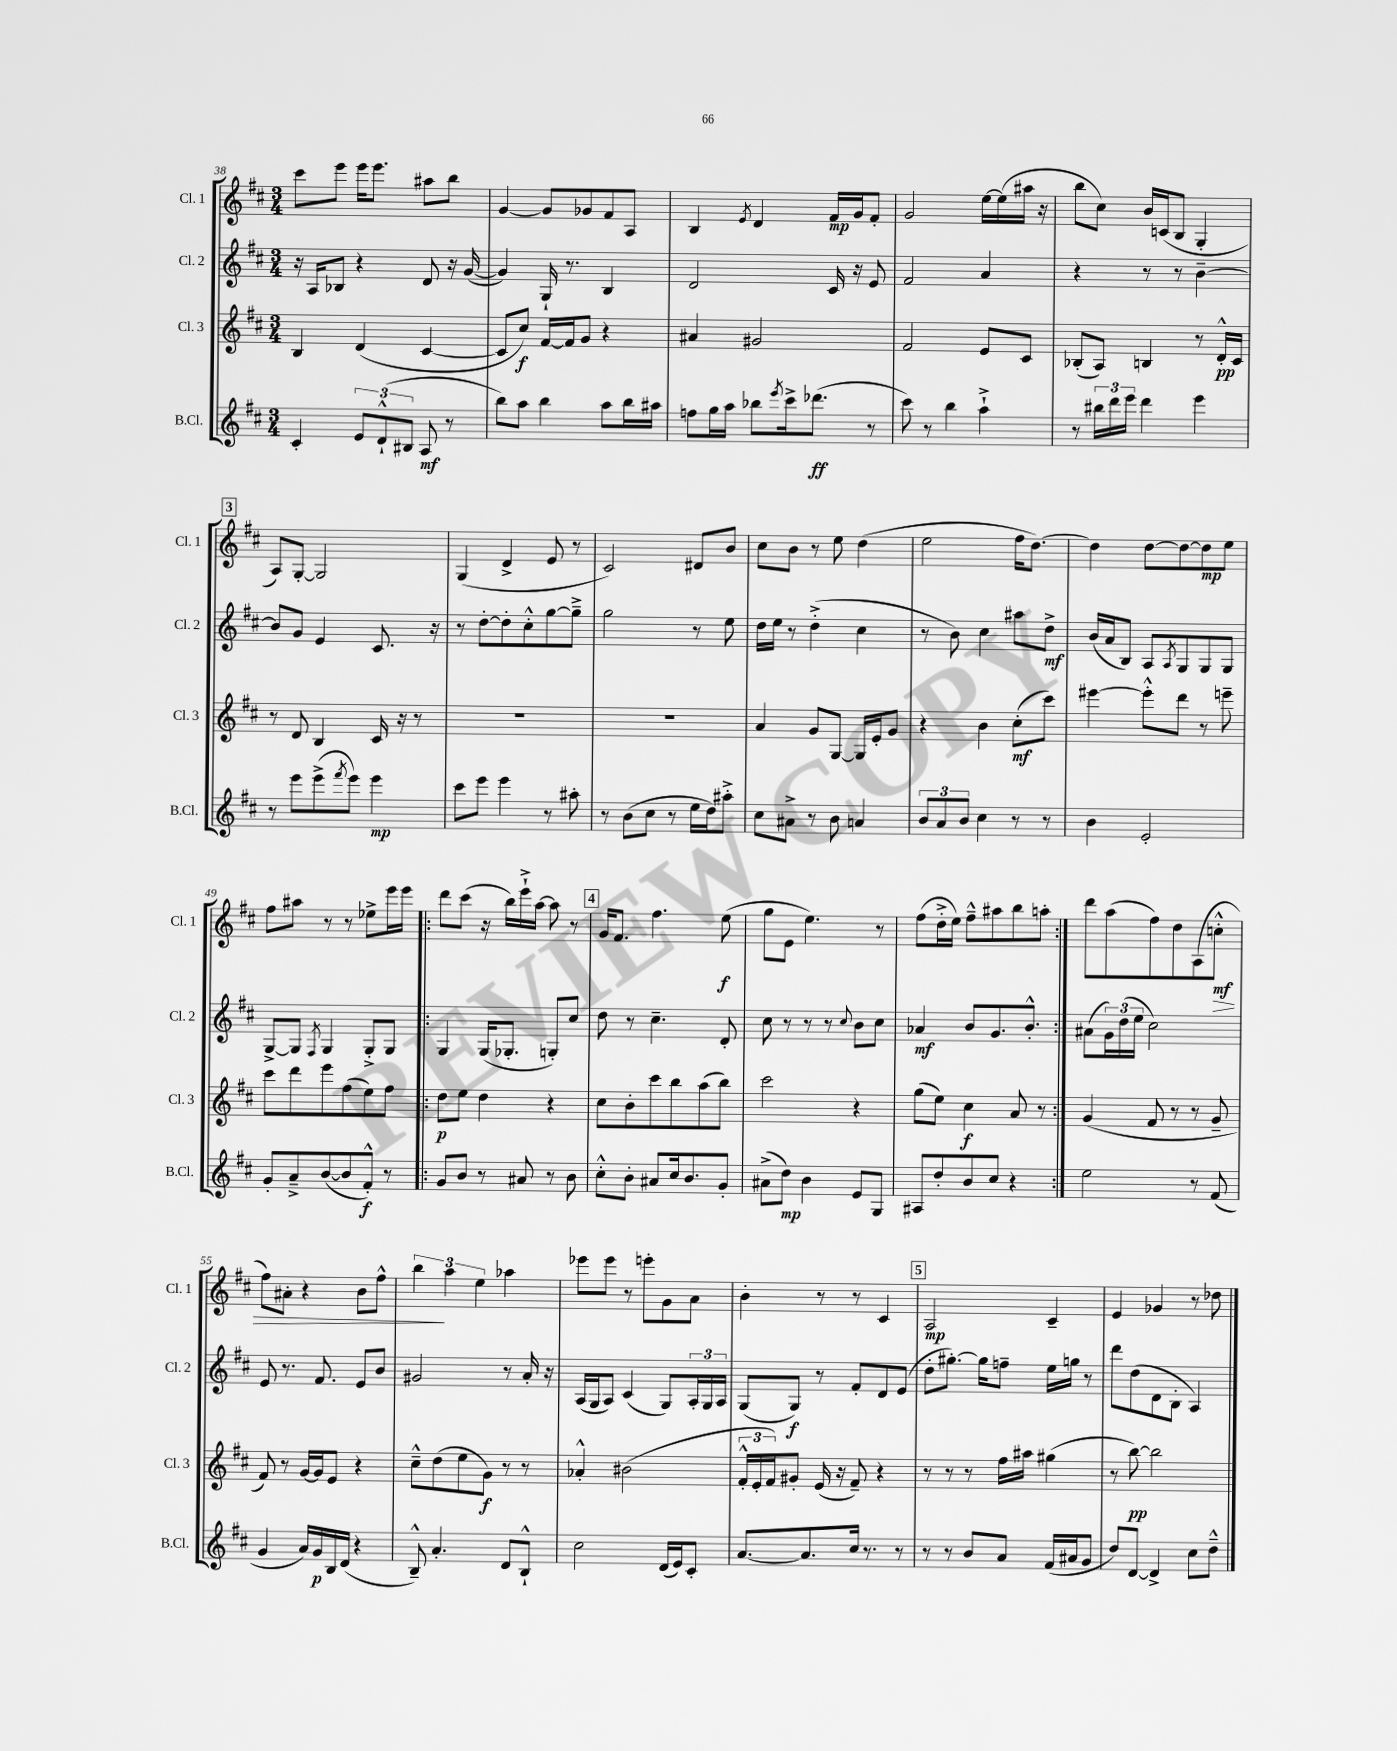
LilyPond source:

<<
\new StaffGroup <<
\new Staff = "s0" \with { instrumentName = "Cl. 1" shortInstrumentName = "Cl. 1" } {
    \clef treble \key d \major \numericTimeSignature \time 3/4
    cis'''8 e'''8 e'''16 e'''8. ais''8 b''8 |
    g'4~ g'8 ges'8 fis'8 a8 |
    b4 \acciaccatura { e'8 } d'4 fis'16\mp g'16 fis'8-. |
    g'2 e''16~ e''16( ais''16 r16 |
    b''8 cis''8) b'16 c'16( b8 g4-. |
    \mark \markup { \box "3" } a8) g8~-. g2 |
    g4( d'4-> e'8 r8 |
    cis'2) dis'8 b'8 |
    cis''8 b'8 r8 e''8 d''4( |
    e''2 fis''16 d''8.~) |
    d''4 d''8~ d''8~ d''8\mp e''8 |
    fis''8 ais''8 r8 r8 ees''8-> e'''16 e'''16 |
    \repeat volta 2 { d'''8 cis'''8( r16 b''16) e'''16-!-> a''16~ a''8 r8 |
    \mark \markup { \box "4" } g'16 fis'8. fis''4. e''8\f( |
    g''8 e'8 e''4.) r8 |
    fis''8( d''16-.-> e''16) fis''8---^ ais''8 b''8 a''8-. | }
    d'''8 a''8( fis''8) d''8 a8( c''8-.-^\mf\> |
    fis''8) ais'8-. r4 b'8 fis''8-^ |
    \tuplet 3/2 { b''4\! a''4 e''4 } aes''4 |
    ees'''8 ees'''8 r8 e'''8-. g'8 a'8 |
    b'4-. r8 r8 cis'4 |
    \mark \markup { \box "5" } a2\mp cis'4-- |
    e'4 ges'4 r8 des''8 \bar "|." |
}
\new Staff = "s1" \with { instrumentName = "Cl. 2" shortInstrumentName = "Cl. 2" } {
    \clef treble \key d \major \numericTimeSignature \time 3/4
    r16 a16 bes8 r4 d'8 r16 g'16~( |
    g'4) g16-! r8. b4 |
    d'2 cis'16 r16 e'8 |
    fis'2 a'4 |
    r4 r8 r8 b'4~-- |
    \mark \markup { \box "3" } b'8 g'8 e'4 cis'8. r16 |
    r8 d''8~-. d''8-. cis''8-.-^ g''8~ g''8---> |
    g''2 r8 e''8 |
    d''16 e''16 r8 d''4-.->( cis''4 |
    r8 b'8) cis''4 ais''8 d''8->\mf |
    b'16( a'16 b8) a8 \acciaccatura { a8 } g8 g8 g8 |
    g8~-> g8 \acciaccatura { fis8 } g4 g8-.-> g8 |
    \repeat volta 2 { g4 g16( ges8.-. g8-.) cis''8 |
    \mark \markup { \box "4" } d''8 r8 cis''4.-- d'8-. |
    cis''8 r8 r8 r8 \appoggiatura { cis''8 } b'8 cis''8 |
    aes'4\mf b'8 g'8. b'8.-.-^ | }
    ais'8( \tuplet 3/2 { g'16) d''16( e''16 } cis''2) |
    e'8 r8. fis'8. e'8 b'8 |
    gis'2 r8 a'16-. r16 |
    a16( g16 a8) cis'4( g8) \tuplet 3/2 { a16-. g16 a16 } |
    g8( g8\f) r8 fis'8-. d'8 e'8( |
    \mark \markup { \box "5" } d''8-. gis''8.~-.) gis''16 f''8-- e''16 g''16 r8 |
    d'''8 d''8( d'8 b8-. a4) \bar "|." |
}
\new Staff = "s2" \with { instrumentName = "Cl. 3" shortInstrumentName = "Cl. 3" } {
    \clef treble \key d \major \numericTimeSignature \time 3/4
    b4 d'4( cis'4~ |
    cis'8 cis''8\f) fis'16~ fis'16 g'8 r4 |
    ais'4 gis'2 |
    fis'2 e'8 cis'8 |
    bes8-.( a8) b4 r8 d'16-.-^\pp cis'16 |
    \mark \markup { \box "3" } r8 d'8 b4 cis'16 r16 r8 |
    R2. |
    R2. |
    a'4 g'8 g8~ g16 e'16-. g'8 |
    r4 b'4 cis''8-.\mf( cis'''8) |
    eis'''4~ eis'''8-.-^ d'''8 r8 e'''8-- |
    cis'''8 d'''8 e'''8 fis''8( e''8) fis''8 |
    \repeat volta 2 { d''8\p e''8 d''4 r4 |
    \mark \markup { \box "4" } cis''8 b'8-. cis'''8 b''8 a''8( b''8) |
    cis'''2 r4 |
    g''8( e''8) cis''4\f a'8 r8 | }
    g'4( fis'8 r8 r8 g'8-- |
    fis'8) r8 g'16~ g'16 e'8 r4 |
    cis''8---^ d''8( e''8 g'8\f) r8 r8 |
    aes'4-.-^ bis'2( |
    \tuplet 3/2 { fis'16-.-^ e'16-. fis'16) } gis'8-. e'16( r16 fis'8--) r4 |
    \mark \markup { \box "5" } r8 r8 r8 fis''16 ais''16 gis''4( |
    r8 b''8~\pp) b''2 \bar "|." |
}
\new Staff = "s3" \with { instrumentName = "B.Cl." shortInstrumentName = "B.Cl." } {
    \clef treble \key d \major \numericTimeSignature \time 3/4
    cis'4-. \tuplet 3/2 { e'8 d'8-!-^( bis8 } a8\mf r8 |
    b''8) a''8 b''4 a''8 b''16 ais''16 |
    f''8 g''16 a''16 bes''8 \acciaccatura { e'''8 } cis'''16-> des'''8.\ff( r8 |
    cis'''8) r8 b''4 a''4-!-> |
    r8 \tuplet 3/2 { bis''16 d'''16 e'''16 } d'''4 e'''4 |
    \mark \markup { \box "3" } r8 e'''8 e'''8->( \acciaccatura { fis'''8 } e'''8) e'''4\mp |
    cis'''8 e'''8 e'''4 r8 ais''8-. |
    r8 b'8( cis''8 r8 e''16 d''16) ais''8-.-> |
    cis''8 ais'8-> r8 b'8 a'4 |
    \tuplet 3/2 { b'8 a'8 b'8 } cis''4 r8 r8 |
    b'4 e'2-. |
    g'8-. a'8---> b'8~( b'8 fis'8-.-^\f) r8 |
    \repeat volta 2 { g'8 b'8 r8 ais'8 r8 b'8 |
    \mark \markup { \box "4" } cis''8-.-^ b'8-. ais'8 cis''16 b'8. g'8-. |
    ais'8->( d''8\mp) b'4 e'8 g8 |
    ais8 d''8-. b'8 cis''8 r4 | }
    e''2 r8 fis'8( |
    g'4 a'16) g'16\p b16 d'16( r4 |
    b8---^) a'4.-. d'8 b8-!-^ |
    cis''2 d'16( e'16) cis'8-. |
    a'8.~ a'8. cis''16 r8. r8 |
    \mark \markup { \box "5" } r8 r8 b'8 a'8 fis'16( ais'16 g'8 |
    d''8) d'8~ d'4-> cis''8 d''8---^ \bar "|." |
}
>>
>>
\layout { \context { \Score currentBarNumber = #38 } }
